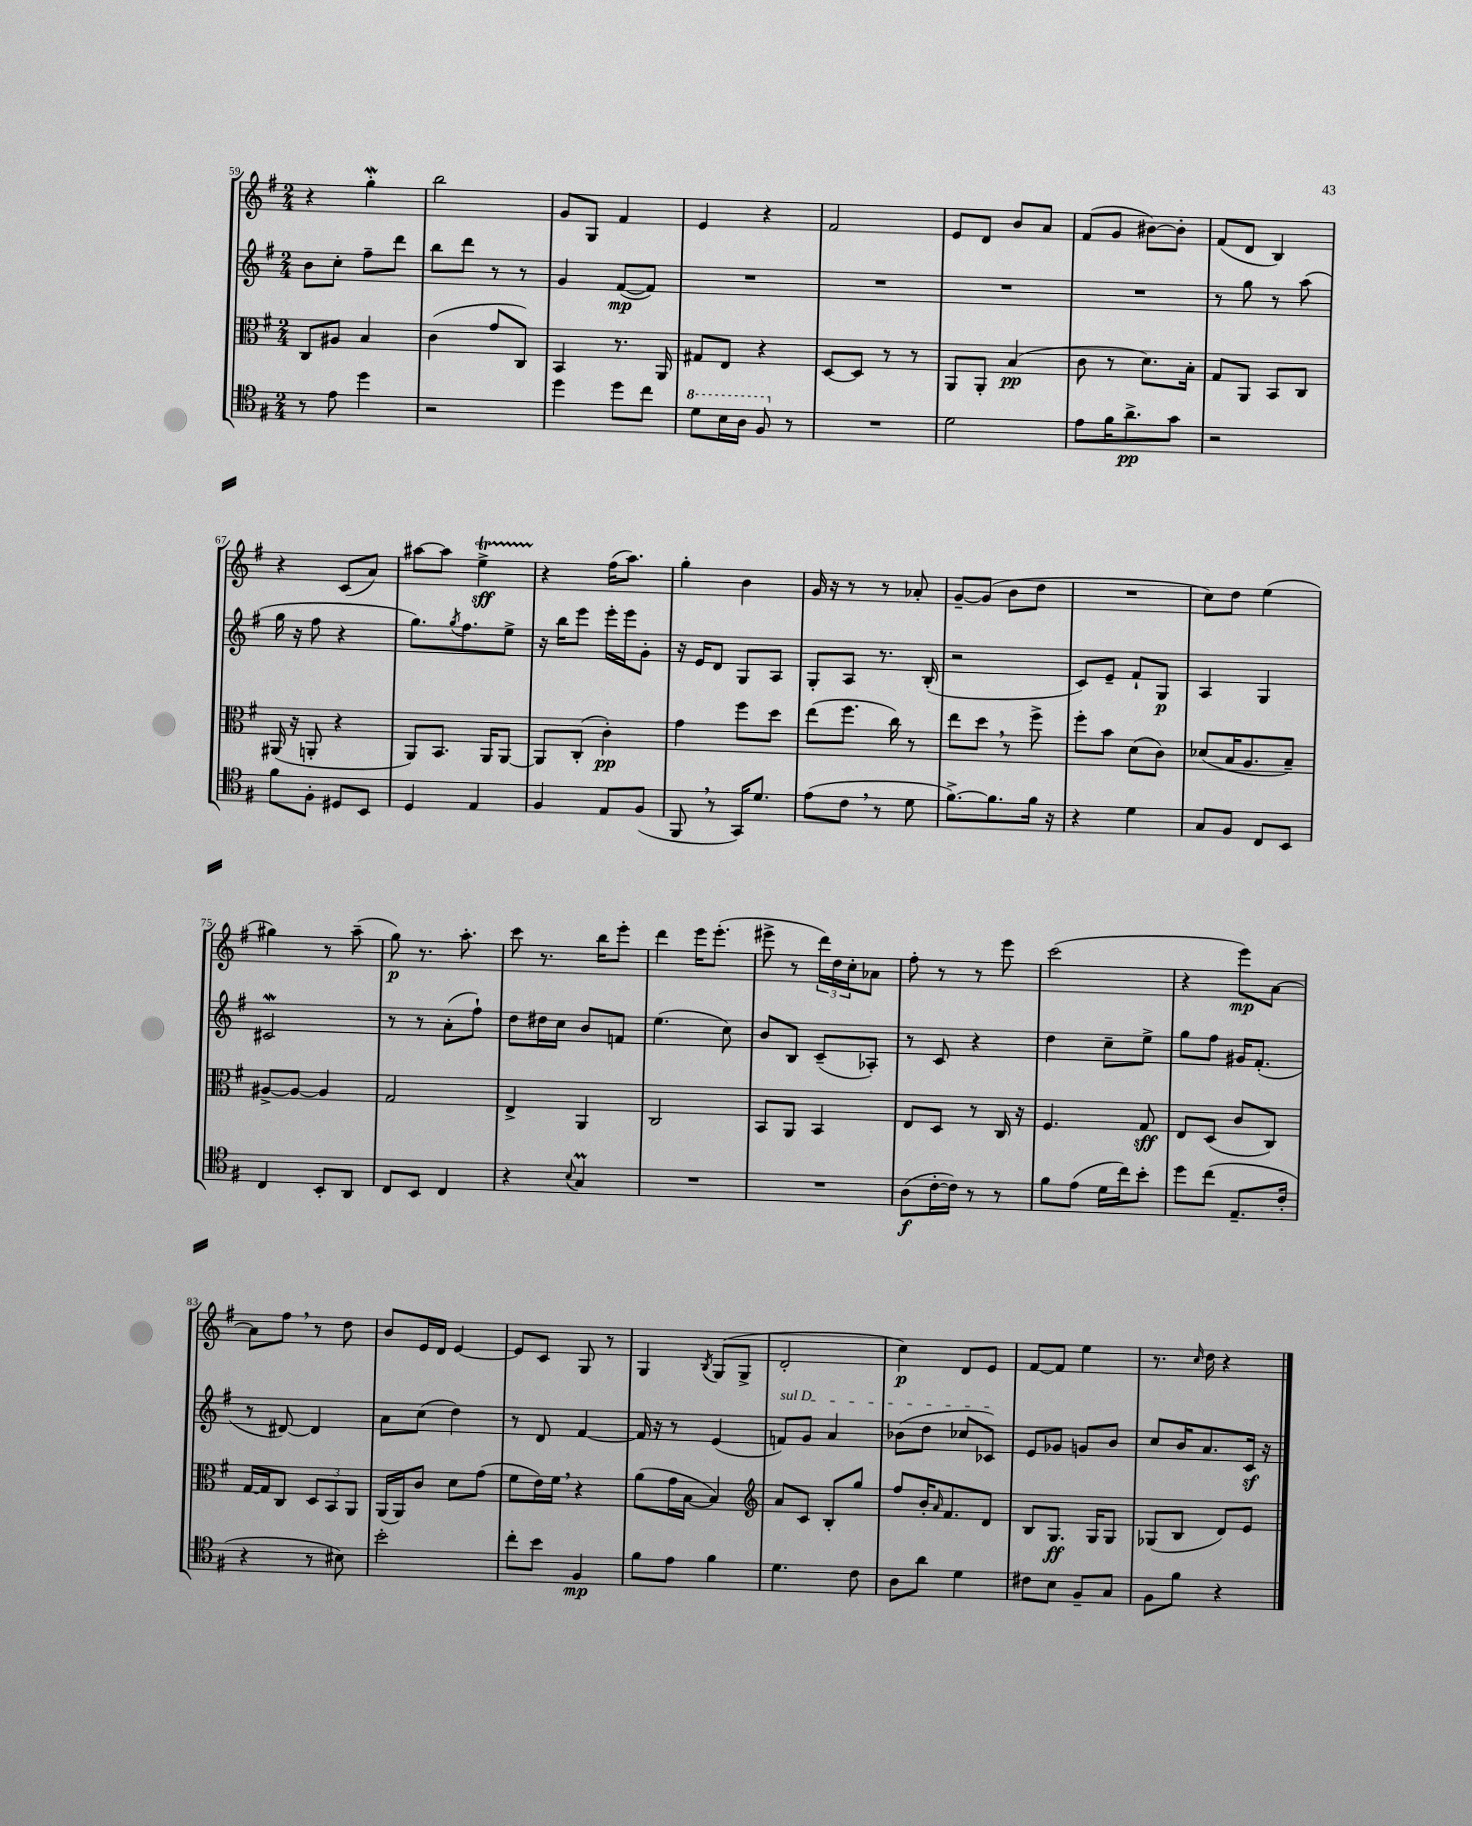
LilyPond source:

<<
\new StaffGroup <<
\new Staff = "s0" {
    \clef treble \key g \major \numericTimeSignature \time 2/4
    r4 g''4-.\mordent |
    b''2 |
    g'8 g8 fis'4 |
    e'4 r4 |
    fis'2 |
    e'8 d'8 b'8 a'8 |
    fis'8( g'8 bis'8~) bis'8-. |
    fis'8( d'8 b4) |
    r4 c'8( a'8) |
    ais''8~ ais''8 e''4->\startTrillSpan\sff |
    r4\stopTrillSpan fis''16( a''8.) |
    g''4-. b'4 |
    g'16 r16 r8 r8 aes'8-. |
    g'8~-- g'8( b'8 d''8 |
    R2 |
    c''8) d''8 e''4( |
    gis''4) r8 a''8--( |
    g''8\p) r8. a''8.-. |
    c'''8 r8. b''16 e'''8-. |
    d'''4 e'''16 e'''8.-.( |
    eis'''8-> r8 \tuplet 3/2 { d'''16) d''16 c''16-. } aes'8 |
    fis''8-. r8 r8 e'''8 |
    c'''2( |
    r4 e'''8\mp) a'8~ |
    a'8 fis''8 \breathe r8 d''8 |
    b'8 e'16 d'16 e'4~ |
    e'8 c'8 g8 r8 |
    g4 \acciaccatura { b8 } g8( g8-> |
    d'2-. |
    c''4\p) d'8 e'8 |
    fis'8~ fis'8 e''4 |
    r8. \grace { c''16 } d''16 r4 \bar "|." |
}
\new Staff = "s1" {
    \clef treble \key g \major \numericTimeSignature \time 2/4
    b'8 c''8-. fis''8-- d'''8 |
    b''8 d'''8 r8 r8 |
    g'4 fis'8~\mp( fis'8) |
    R2 |
    R2 |
    R2 |
    R2 |
    r8 g''8 r8 a''8( |
    g''16 r16 fis''8 r4 |
    g''8.) \acciaccatura { g''8 } fis''8. e''8-> |
    r16 b''16 e'''8 e'''16-. e'''16 g'8-. |
    r16 e'16 d'8 g8 a8 |
    g8-. a8 r8. b16-.( |
    r2 |
    c'8) e'8-- fis'8-! g8\p |
    a4 g4 |
    cis'2\mordent |
    r8 r8 a'8-.( fis''8-!) |
    d''8 dis''16 c''16 b'8 f'8 |
    e''4.( c''8) |
    b'8 b8 c'8--( aes8-.) |
    r8 c'8 r4 |
    d''4 c''8-- e''8-> |
    g''8 fis''8 gis'16 fis'8.-.( |
    r8 dis'8~) dis'4 |
    a'8 c''8( d''4) |
    r8 d'8 fis'4~ |
    fis'16 r16 r8 e'4( |
    \once \override TextSpanner.bound-details.left.text = \markup { \italic "sul D" } f'8\startTextSpan) g'8 a'4 |
    bes'8( d''8 ces''8 ces'8\stopTextSpan) |
    e'8 ges'8 g'8 b'8 |
    c''8 b'16 a'8. c'16\sf r16 \bar "|." |
}
\new Staff = "s2" {
    \clef alto \key g \major \numericTimeSignature \time 2/4
    c8 ais8 b4 |
    c'4( g'8 c8) |
    b,4 r8. a,16 |
    gis8 e8 r4 |
    d8~ d8 r8 r8 |
    a,8 a,8-. b4\pp( |
    c'8 r8 d'8.) b16-. |
    g8 a,8 b,8 c8 |
    ais,16( r16 a,8-. r4 |
    a,8) b,8. a,16 a,8~ |
    a,8 c8-.( c'4-.\pp) |
    g'4 fis''8 d''8 |
    e''8( fis''8. c''16) r8 |
    e''8 d''8 \breathe r8 fis''8-> |
    fis''8-. b'8 d'8( c'8) |
    des'8( b16 a8. b8--) |
    ais8~-> ais8~ ais4 |
    g2 |
    e4-> a,4 |
    c2 |
    b,8 a,8 b,4 |
    e8 d8 r8 c16 r16 |
    fis4. g8\sff |
    e8 d8( c'8 c8) |
    g16~ g16 c8 \tuplet 3/2 { d8 b,8 a,8 } |
    a,16( a,16) c'8 d'8 g'8( |
    fis'8 e'16) fis'16 \breathe r4 |
    a'8( g'16 b16~ b4) |
    \clef treble a'8 c'8 b8-. g''8 |
    fis''8 b'16-. \grace { a'16 } fis'8. d'8 |
    b8 g8.\ff g16 g8 |
    ges8( b8 d'8) e'8 \bar "|." |
}
\new Staff = "s3" {
    \clef tenor \key g \major \numericTimeSignature \time 2/4
    r8 e'8 d''4 |
    r2 |
    d''4 d''8 c''8 |
    \ottava #1 d''8 b'16 a'16 fis'8 \ottava #0 r8 |
    R2 |
    d'2 |
    e'8 fis'16 a'8.->\pp g'8 |
    r2 |
    fis'8 fis8-. dis8 b,8 |
    d4 e4 |
    fis4 e8 fis8( |
    fis,8 \breathe r8 g,16) d'8. |
    e'8( c'8 \breathe r8 d'8 |
    fis'8.~->) fis'8. fis'16 r16 |
    r4 d'4 |
    g8 fis8 c8 b,8 |
    c4 b,8-. a,8 |
    c8 b,8 c4 |
    r4 \appoggiatura { b8 } g4\prall |
    R2 |
    R2 |
    a8\f( c'16~-. c'16) r8 r8 |
    fis'8 e'8( d'16 c''16) b'8-. |
    d''8 c''8( e8.-- c'16-. |
    r4 r8 bis8) |
    b'2-. |
    c''8-. b'8 fis4\mp |
    fis'8 e'8 fis'4 |
    d'4. c'8 |
    a8 a'8 d'4 |
    cis'8 b8 fis8-- g8 |
    fis8 fis'8 r4 \bar "|." |
}
>>
>>
\layout { \context { \Score currentBarNumber = #59 } }
